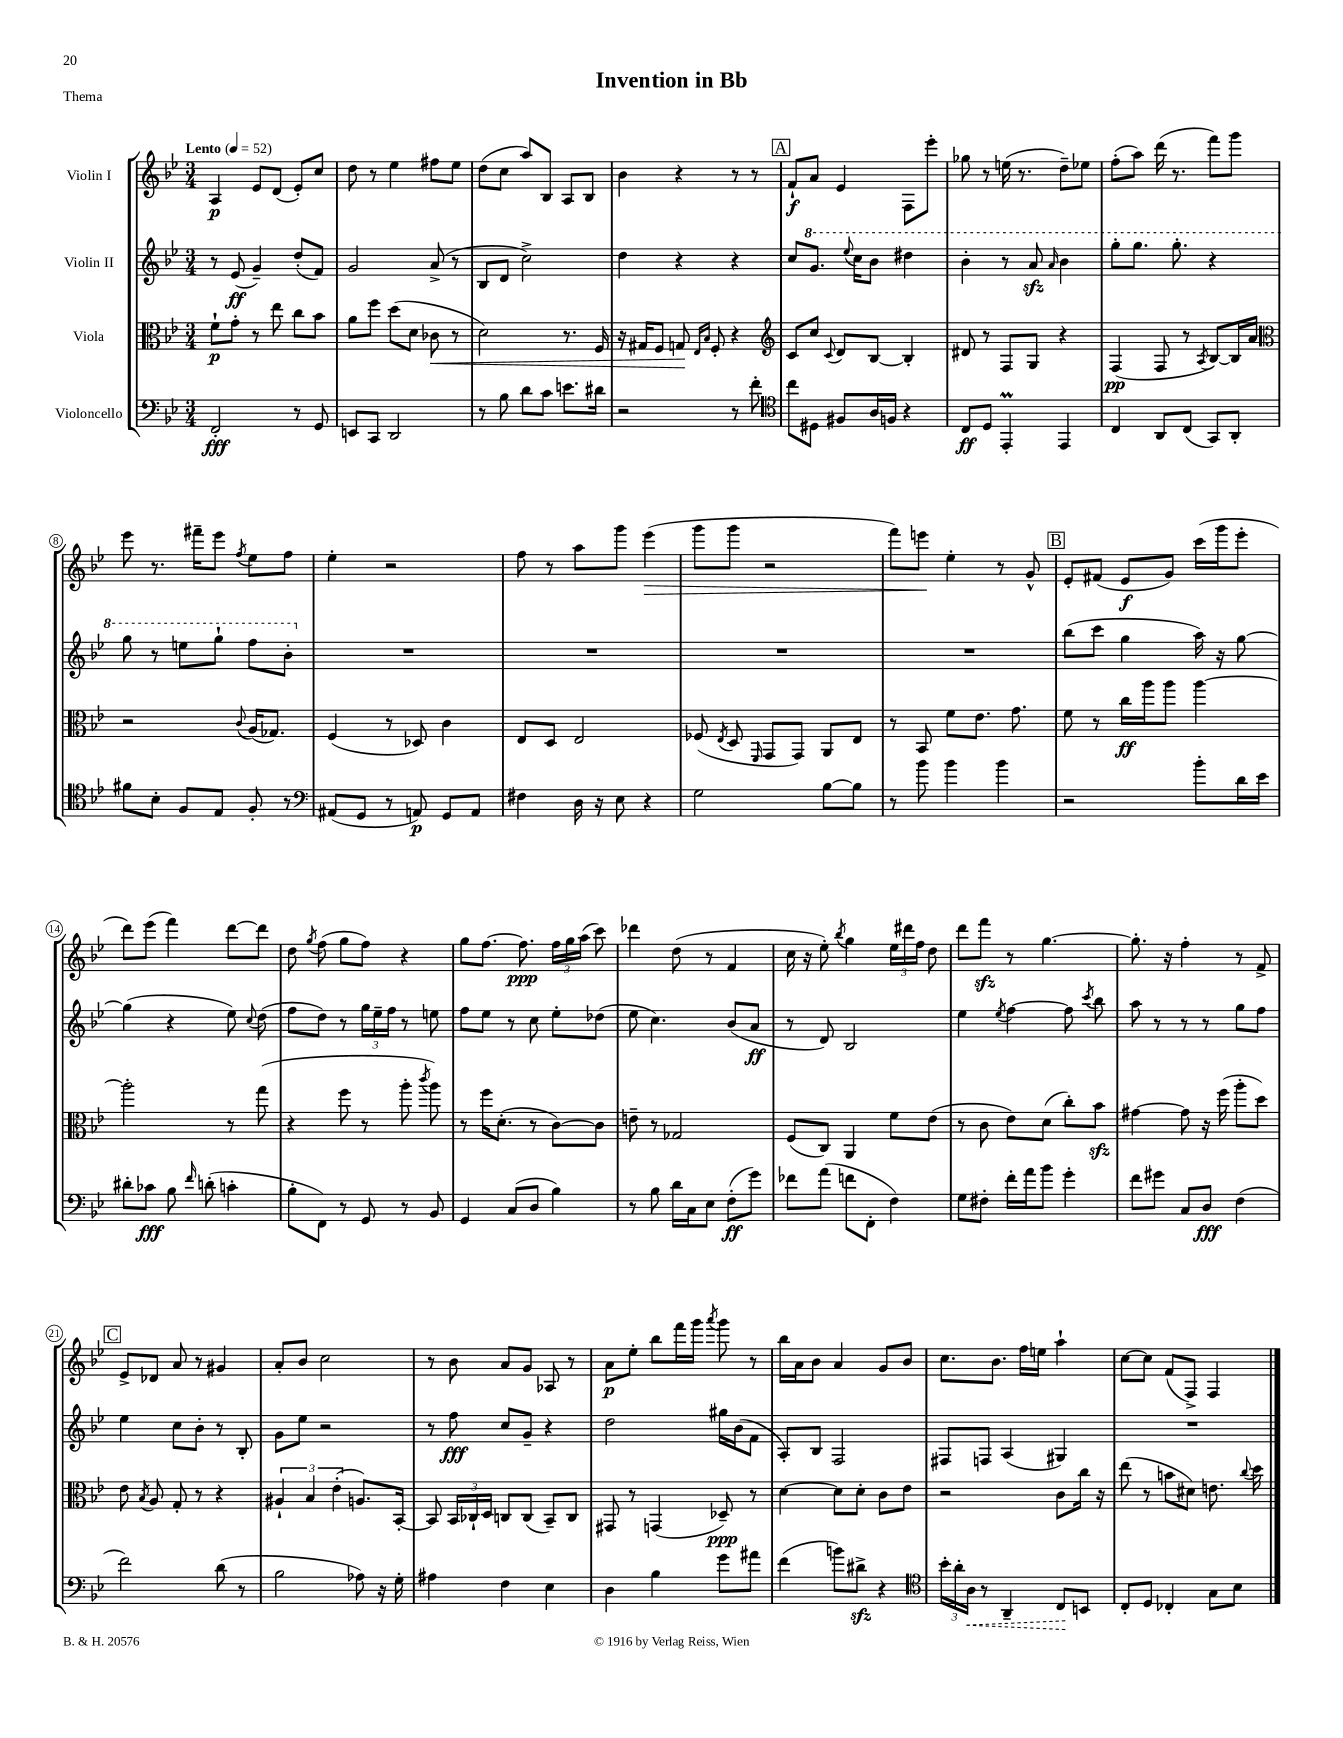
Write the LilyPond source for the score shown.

\header { title = "Invention in Bb" piece = "Thema" }
<<
\new StaffGroup <<
\new Staff = "s0" \with { instrumentName = "Violin I" } {
    \clef treble \key bes \major \numericTimeSignature \time 3/4 \tempo "Lento" 4 = 52
    \autoBeamOff a4\p ees'8[ d'8]( ees'8[-.) c''8] |
    d''8 r8 ees''4 fis''8[ ees''8] |
    d''8[( c''8] a''8[) bes8] a8[ bes8] |
    bes'4 r4 r8 r8 |
    \mark \markup { \box "A" } f'8[-!\f a'8] ees'4 f8[ ees'''8]-. |
    ges''8 r8 e''16( r8. d''8[--) ees''8] |
    f''8[-.( a''8]) d'''16( r8. f'''8[) g'''8] |
    ees'''8 r8. fis'''16[-- ees'''8] \acciaccatura { f''8 } ees''8[ f''8] |
    ees''4-. r2 |
    f''8 r8 a''8[ g'''8] ees'''4\>( |
    g'''8[ g'''8] r2 |
    f'''8[) e'''8]\! ees''4-. r8 g'8-^ |
    \mark \markup { \box "B" } ees'8[-. fis'8]( ees'8[\f g'8]) c'''16[( g'''16 ees'''8]-. |
    d'''8[) ees'''8]( f'''4) d'''8[~ d'''8] |
    d''8 \acciaccatura { g''8 } f''8( g''8[ f''8]) r4 |
    g''8[ f''8.]~ f''8.\ppp \tuplet 3/2 { f''16[ g''16 a''16]( } c'''8) |
    des'''4 d''8( r8 f'4 |
    c''16 r16 ees''8-.) \acciaccatura { bes''8 } g''4 \tuplet 3/2 { ees''16[ dis'''16 f''16] } d''8 |
    d'''8[ f'''8]\sfz r8 g''4.~ |
    g''8.-. r16 f''4-. r8 f'8-> |
    \mark \markup { \box "C" } ees'8[-> des'8] a'8 r8 gis'4 |
    a'8[-. bes'8] c''2 |
    r8 bes'8 a'8[ g'8] aes8 r8 |
    a'8[\p ees''8]-. bes''8[ f'''16 g'''16] \acciaccatura { a'''8 } g'''8 r8 |
    bes''16[ a'16 bes'8] a'4 g'8[ bes'8] |
    c''8.[ bes'8.] f''16[ e''16] a''4-! |
    c''8[~ c''8] f'8[( f8]->) f4 \bar "|." |
}
\new Staff = "s1" \with { instrumentName = "Violin II" } {
    \clef treble \key bes \major \numericTimeSignature \time 3/4
    \autoBeamOff r8 ees'8\ff( g'4--) d''8[-.( f'8]) |
    g'2 a'8->( r8 |
    bes8[ d'8] c''2->) |
    d''4 r4 r4 |
    \mark \markup { \box "A" } c''8[ \ottava #1 g''8.] \appoggiatura { ees'''8 } c'''16[ bes''8] dis'''4 |
    bes''4-. r8 a''8\sfz \grace { a''16 } bes''4 |
    g'''8[-. g'''8.] g'''8.-. r4 |
    g'''8 r8 e'''8[ g'''8]-! f'''8[ bes''8]-. \ottava #0 |
    R2. |
    R2. |
    R2. |
    R2. |
    \mark \markup { \box "B" } bes''8[( c'''8] g''4 a''16) r16 g''8~ |
    g''4( r4 ees''8) \appoggiatura { c''8 } d''8( |
    f''8[ d''8]) r8 \tuplet 3/2 { g''16[ ees''16-- f''16] } r8 e''8 |
    f''8[ ees''8] r8 c''8 ees''8[-. des''8]( |
    ees''8 c''4.) bes'8[( a'8]\ff |
    r8 d'8) bes2 |
    ees''4 \acciaccatura { ees''8 } f''4~ f''8 \acciaccatura { c'''8 } bes''8 |
    a''8 r8 r8 r8 g''8[ f''8] |
    \mark \markup { \box "C" } ees''4 c''8[ bes'8]-. r8 bes8-. |
    g'8[ ees''8] r2 |
    r8 f''8\fff c''8[ g'8]-- r4 |
    d''2 gis''16[ bes'16( f'8] |
    a8[-.) bes8] f2 |
    fis8[ f8] a4( gis4) |
    R2. \bar "|." |
}
\new Staff = "s2" \with { instrumentName = "Viola" } {
    \clef alto \key bes \major \numericTimeSignature \time 3/4
    \autoBeamOff f'8[-!\p g'8]-. r8 ees''8 c''8[ bes'8] |
    a'8[ f''8] d''8[( d'8] ces'8\< r8 |
    d'2) r8. f16 |
    r16 gis16[ f8] g8\! \grace { ees16[ bes16] } f8-. r4 |
    \mark \markup { \box "A" } \clef treble c'8[ c''8] \appoggiatura { c'8 } d'8[ bes8]~ bes4-. |
    dis'8 r8 f8[ g8] r4 |
    f4\pp( f8 r8 \acciaccatura { a8 } bes8[~) bes16 a'16] |
    \clef alto r2 \appoggiatura { c'8 } a16[( ges8.]) |
    f4( r8 des8) c'4 |
    ees8[ d8] ees2 |
    fes8( \acciaccatura { ees8 } d8 \grace { f,16 } g,8[ g,8]) a,8[ ees8] |
    r8 bes,8 f'8[ ees'8.] g'8. |
    \mark \markup { \box "B" } f'8 r8 c''16[\ff a''16 a''8] a''4~ |
    a''2-. r8 g''8( |
    r4 f''8 r8 a''8-. \acciaccatura { c'''8 } a''8) |
    r8 f''16[ d'8.]-.( r8 c'8[~) c'8] |
    e'8-- r8 ges2 |
    f8[( c8]) a,4 f'8[ ees'8]( |
    r8 c'8 ees'8[) d'8]( c''8[-.) bes'8]\sfz |
    gis'4~ gis'8 r16 f''16( a''8[-. d''8]) |
    \mark \markup { \box "C" } ees'8 \acciaccatura { bes8 } a8 g8-. r8 r4 |
    \tuplet 3/2 { ais4-! bes4 ees'4-.( } a8.[) bes,16]~-. |
    bes,8 \tuplet 3/2 { bes,16[ ces16-! d16] } c8[ c8]( bes,8[--) c8] |
    gis,8 r8 g,4( des8--\ppp) r8 |
    d'4~ d'8[ d'8]-. c'8[ ees'8] |
    r2 c'8[ c''16] r16 |
    ees''8( r8 b'8[ dis'8]) e'8. \appoggiatura { c''8 } d''16 \bar "|." |
}
\new Staff = "s3" \with { instrumentName = "Violoncello" } {
    \clef bass \key bes \major \numericTimeSignature \time 3/4
    \autoBeamOff f,2-.\fff r8 g,8 |
    e,8[ c,8] d,2 |
    r8 bes8 d'8[ c'8] e'8.[ dis'16] |
    r2 r8 f'8-. |
    \mark \markup { \box "A" } \clef tenor c''8[ dis8] fis8[ a16 f16] r4 |
    c8[\ff d8] ees,4-.\prall ees,4 |
    c4 a,8[ c8]( g,8[) a,8]-. |
    fis'8[ bes8]-. f8[ ees8] f8-. r8 |
    \clef bass ais,8[( g,8] r8 a,8\p) g,8[ a,8] |
    fis4 d16 r16 ees8 r4 |
    g2 bes8[~ bes8] |
    r8 bes'8 bes'4 bes'4 |
    \mark \markup { \box "B" } r2 bes'8[-. d'16 ees'16] |
    dis'8[-. ces'8]\fff bes8 \grace { f'16 } d'8-.( c'4-. |
    bes8[-. f,8]) r8 g,8 r8 bes,8 |
    g,4 c8[( d8] bes4) |
    r8 bes8 d'16[ c16 ees8] f8[-.\ff( g'8]) |
    fes'8[ a'8]( f'8[ f,8]-. f4) |
    g8[ fis8]-. f'16[-. a'16 bes'8] g'4-. |
    f'8[ gis'8] c8[ d8]\fff f4( |
    \mark \markup { \box "C" } f'2) d'8( r8 |
    bes2 aes8) r16 g16-. |
    ais4 f4 ees4 |
    d4 bes4 g'8[ ais'8] |
    f'4( b'8[) dis'8]->\sfz r4 |
    \clef tenor \tuplet 3/2 { bes'16[-. a'16-. \once \override Hairpin.style = #'dashed-line a16]\< } r8 a,4-- c8[\! b,8] |
    c8[-. d8] ces4-. g8[ bes8] \bar "|." |
}
>>
>>
\layout { \context { \Score \override BarNumber.stencil = #(make-stencil-circler 0.1 0.3 ly:text-interface::print) } }
